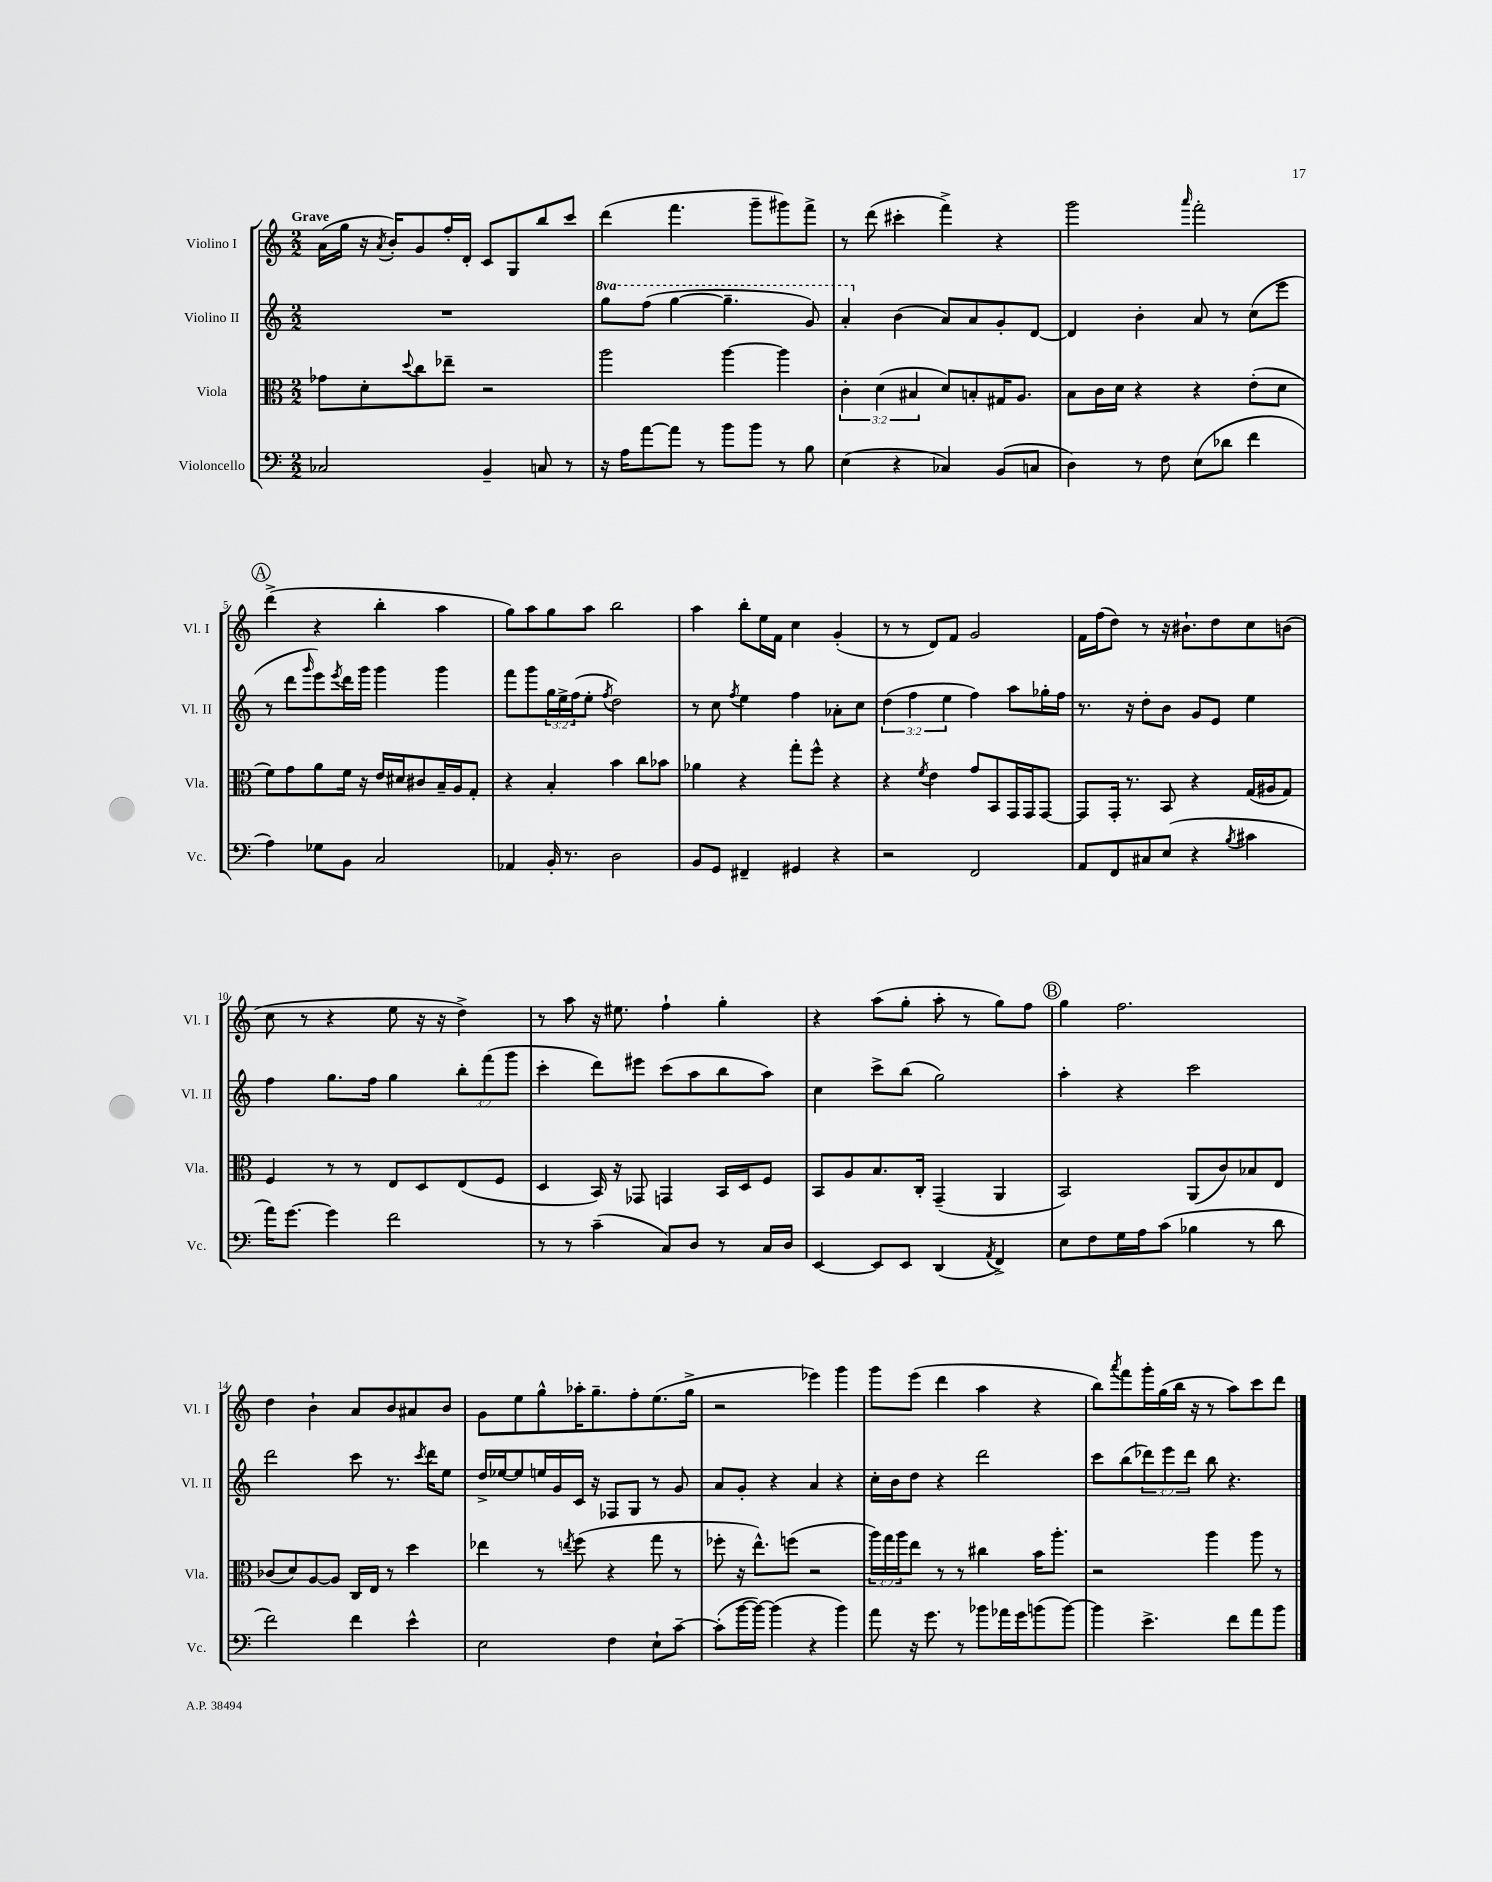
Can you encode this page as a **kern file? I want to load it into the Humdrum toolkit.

**kern	**kern	**kern	**kern
*part4	*part3	*part2	*part1
*staff4	*staff3	*staff2	*staff1
*I"Violoncello	*I"Viola	*I"Violino II	*I"Violino I
*I'Vc.	*I'Vla.	*I'Vl. II	*I'Vl. I
*clefF4	*clefC3	*clefG2	*clefG2
*k[]	*k[]	*k[]	*k[]
*M2/2	*M2/2	*M2/2	*M2/2
=1	=1	=1	=1
!	!	!	!LO:TX:a:B:t=Grave
2C-X/	8g-X\L	1r	(16a\LL
.	.	.	16gg\JJ
.	8d'\	.	16r
.	.	.	8qa/
.	.	.	16b'/KL)
.	8qqdd/	.	.
.	8cc\	.	8g/
.	8ee-X~\J	.	16ff'/L
.	.	.	16d'/JJ
4BB~/	2r	.	8c/L
.	.	.	8G/
8Cn/	.	.	8bb/
8r	.	.	8ccc/J
=2	=2	=2	=2
*	*	*8va	*
16r	2aa\	8ggg\L	(4ddd\
16A\KL	.	.	.
[8a\	.	(8fff\J	.
8a\J]	.	[4ggg\	4.fff\
8r	.	.	.
8b\L	[4aa\	4.ggg~\]	.
8b\J	.	.	8ggg~\L
8r	4aa\]	.	8ggg#X\)
8B\	.	8gg/)	8fff^\J
=3	=3	=3	=3
(4E\	6c'\	4aa'/	8r
.	.	.	(8ddd\
.	(6d\	.	.
*	*	*X8va	*
4r	.	(4b\	4ccc#X'\
.	6B#X/	.	.
4C-X/)	8d/L)	8a/L)	4fff^\)
.	8Bn'/	8a/	.
(8BB/L	16G#X/K	8g'/	4r
.	8.A/J	.	.
8Cn/J	.	[8d/J	.
=4	=4	=4	=4
4D\)	8B\L	4d/]	2ggg\
.	16c\L	.	.
.	16d\JJ	.	.
8r	4r	4b'\	.
8F\	.	.	.
.	.	.	16qqaaa/
(8E\L	4r	8a/	2fff'\
8d-X\J	.	8r	.
4f\	(8e'\L	(8cc\L	.
.	8d\J	8eee\J	.
!!LO:LB:g=z
!!LO:REH:place=s1:t=A
=5	=5	=5	=5
4A\)	8f\L)	8r	(4ddd^\
.	8g\	8ddd\L	.
.	.	16qqggg/	.
8G-X\L	8a\	8eee\)	4r
.	.	8qeee/	.
8BB\J	16f\Jk	16ddd\L	.
.	16r	16ggg\JJ	.
2C/	16e/LL	4ggg\	4bb'\
.	16d#X/J	.	.
.	8c#X/	.	.
.	16B~/L	4ggg\	4aa\
.	16A/J	.	.
.	8G'/J	.	.
=6	=6	=6	=6
4AA-X/	4r	8fff\L	8gg\L)
.	.	8ggg\	8aa\
16BB'/	4B'/	24gg\L	8gg\
.	.	24ee^\	.
8.r	.	.	.
.	.	(24ff\J	.
.	.	8ee'\J	8aa\J
.	.	8qff/	.
2D\	4b\	2dd\)	2bb\
.	8cc\L	.	.
.	8b-X\J	.	.
=7	=7	=7	=7
8BB/L	4a-X\	8r	4aa\
8GG/J	.	8cc\	.
.	.	8qff/	.
4FF#X~/	4r	4ee\	8bb'\L
.	.	.	16ee\L
.	.	.	16f\JJ
4GG#X/	8gg'\L	4ff\	4cc\
.	8ff^^\J	.	.
4r	4r	8a-X'\L	(4g'/
.	.	8cc\J	.
=8	=8	=8	=8
2r	4r	(6dd\	8r
.	.	.	8r
.	.	6ff\	.
.	8qf/	.	.
.	4e\	.	8d/L)
.	.	6ee\	.
.	.	.	8f/J
2FF/	8g/L	4ff\)	2g/
.	8BB/	.	.
.	16GG/L	8aa\L	.
.	16GG/J	.	.
.	[8GG/J	16gg-X'\L	.
.	.	16ff\JJ	.
=9	=9	=9	=9
8AA/L	8GG/L]	8.r	16f\LL
.	.	.	(16ff\J
8FF/	16GG'/Jk	.	8dd\J)
.	8.r	16r	.
8C#X/	.	8dd'\L	8r
(8E/J	8BB/	8b\J	16r
.	.	.	8.b#X`\L
4r	4r	8g/L	.
.	.	8e/J	8dd\
8qB/	.	.	.
4c#X\	(16G/LL	4ee\	8cc\
.	16A#X/J	.	.
.	8G/J)	.	(8bn\J
!!LO:LB:g=z
=10	=10	=10	=10
16a\KL)	4F/	4ff\	8cc\
[8.g\J	.	.	.
.	.	.	8r
4g\]	8r	8.gg\L	4r
.	8r	.	.
.	.	16ff\Jk	.
2f\	8E/L	4gg\	8ee\
.	8D/	.	16r
.	.	.	16r
.	(8E/	12bb'\L	4dd^\)
.	.	(12fff\	.
.	8F/J	.	.
.	.	12ggg\J	.
=11	=11	=11	=11
8r	4D/	4ccc'\	8r
8r	.	.	8aa\
(4c~\	16BB/)	8ddd\L)	16r
.	16r	.	8.ee#X\
.	8GG-X/	8eee#X\J	.
8C/L)	4GGn/	(8ccc\L	4ff`\
8D/J	.	8aa\	.
8r	16BB/LL	8bb\	4gg'\
.	16D/J	.	.
16C/LL	8F/J	8aa\J)	.
16D/JJ	.	.	.
=12	=12	=12	=12
[4EE/	8BB/L	4cc\	4r
.	8A/	.	.
8EE/L]	8.B/	8ccc^\L	(8aa\L
8EE/J	.	(8bb\J	8gg'\J
.	16C'/Jk	.	.
(4DD/	(4GG~/	2gg\)	8aa'\
.	.	.	8r
8qAA/	.	.	.
4FF^/)	4AA/	.	8gg\L)
.	.	.	8ff\J
!!LO:REH:place=s1:t=B
=13	=13	=13	=13
8E\L	2BB/)	4aa'\	4gg\
8F\	.	.	.
16G\L	.	4r	2.ff\
16A\J	.	.	.
(8c\J	.	.	.
4B-X\	(8AA/L	2ccc\	.
.	8c/)	.	.
8r	8B-X/	.	.
8d\	8E/J	.	.
!!LO:LB:g=z
=14	=14	=14	=14
2f\)	(8c-X/L	2ddd\	4dd\
.	8d/)	.	.
.	[8A/	.	4b`\
.	8A/J]	.	.
4f\	16C/LL	8ccc\	8a/L
.	16E/JJ	.	.
.	8r	8.r	8b/
4e^^\	4dd\	.	8a#X/
.	.	8qccc/	.
.	.	16ddd\KL	.
.	.	8ee\J	8b/J
=15	=15	=15	=15
2E\	4ee-X\	16dd^/LL	8g\L
.	.	[16ee-X/J	.
.	.	8ee-/]	8ee\
.	8r	16een/L	8gg^^\
.	.	16g/	.
.	8qeen/	.	.
.	(8ff\	16c/JJ	16aa-X'\K
.	.	16r	8.gg~\
4F\	4r	8F-X/L	.
.	.	8G/J	8ff'\
8E`\L	8gg\	8r	(8.ee\
[8c~\J	8r	8g/	.
.	.	.	16gg^\Jk
=16	=16	=16	=16
(8c'\L]	8ff-X'\	8a/L	2r
[16b\L	16r	8g'/J	.
16b\JJ_)	8.ee^^\L)	.	.
(4b\]	.	4r	.
.	(8ffn\J	.	.
4r	2r	4a/	4eee-X\)
4b\)	.	4r	4ggg\
=17	=17	=17	=17
8a\	24aa\LL)	16cc'\LL	8ggg\L
.	24gg\	.	.
.	.	16b\J	.
.	24aa\J	.	.
16r	8ee\J	8dd\J	(8eee\J
8.g\	.	.	.
.	8r	4r	4ddd\
8r	8r	.	.
8b-X\L	4cc#X\	2ddd\	4aa\
16a-X\L	.	.	.
16g\J	.	.	.
(8bn\	16b\KL	.	4r
.	8.aa'\J	.	.
[8b\J)	.	.	.
=18	=18	=18	=18
4b\]	2r	8ccc\L	8bb\L)
.	.	.	8qaaa/
.	.	(8bb\	8fff\
4.e^\	.	12ddd-X\)	16ggg'\L
.	.	.	(16gg\
.	.	12eee\	.
.	.	.	16bb\JJ
.	.	12ddd-\J	.
.	.	.	16r
.	4aa\	8bb\	8r
8f\L	.	4.r	8aa\L)
8a\	8aa\	.	8ccc\
8b\J	8r	.	8ddd\J
==	==	==	==
*-	*-	*-	*-
